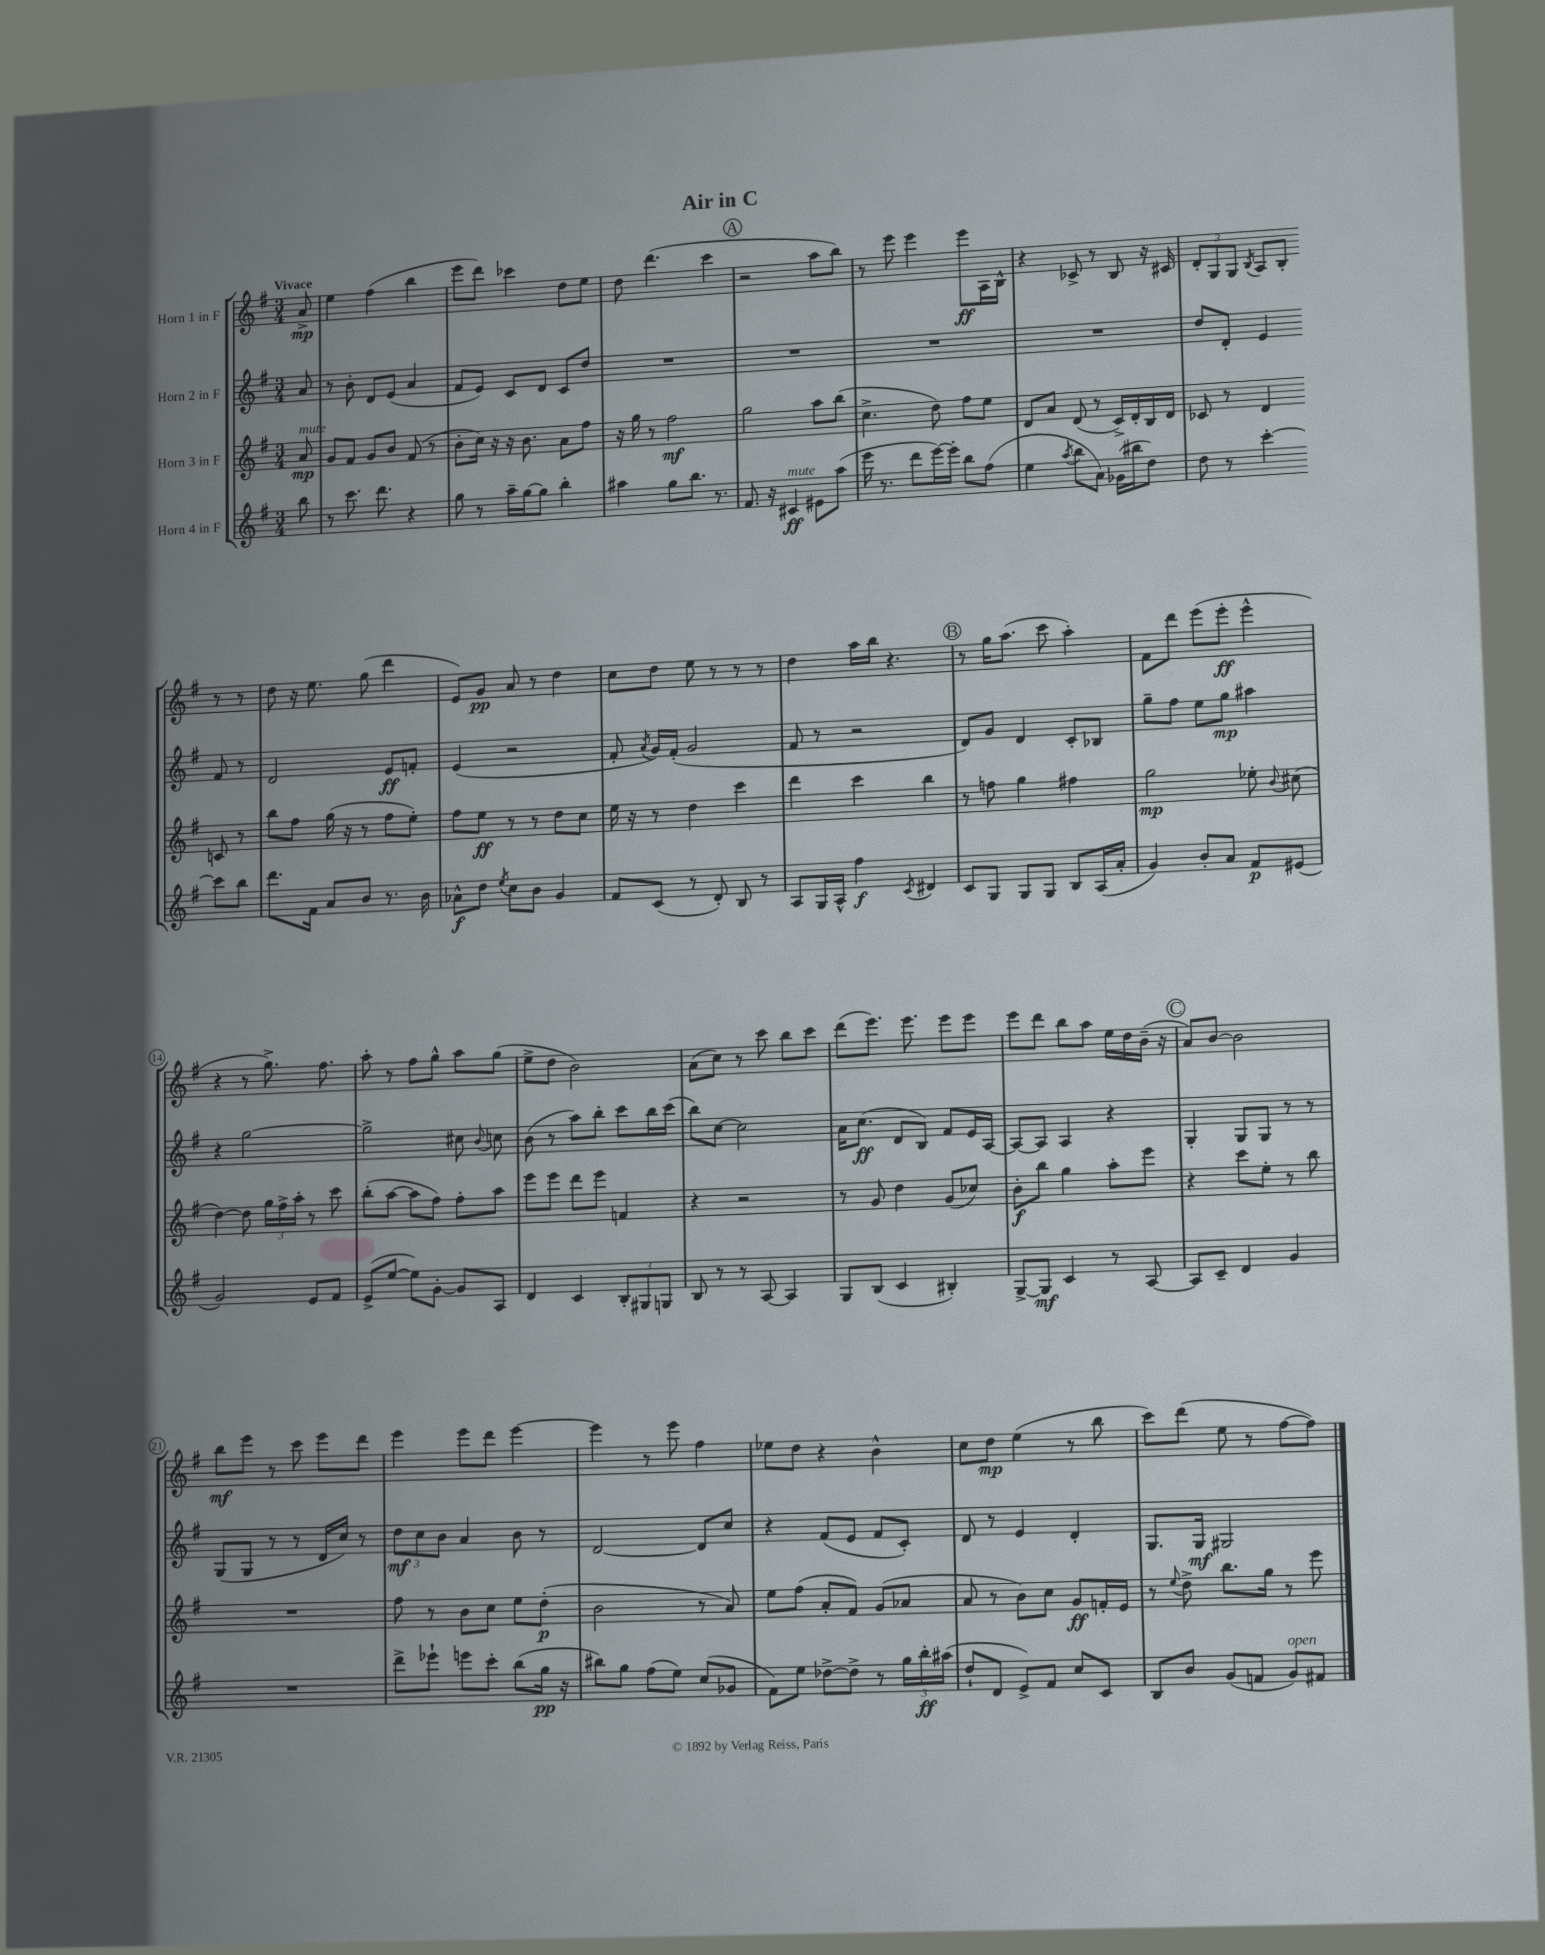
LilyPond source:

\header { title = "Air in C" }
<<
\new StaffGroup <<
\new Staff = "s0" \with { instrumentName = "Horn 1 in F" } {
    \clef treble \key g \major \numericTimeSignature \time 3/4 \partial 8 \tempo "Vivace"
    \autoBeamOff a'8->\mp |
    e''4 fis''4( b''4 |
    e'''8[ d'''8]) ces'''4 d''8[ e''8] |
    d''8 d'''4.( c'''4 |
    \mark \markup { \circle "A" } r2 a''8[ b''8]) |
    r8 e'''8 e'''4 e'''8[\ff a16 b16]-^ |
    r4 ces'8-> r8 b8 r16 cis'16 |
    \tuplet 3/2 { d'8[-. g8 g8] } \acciaccatura { b8 } a8[ b8]-. r8 r8 |
    d''8 r16 e''8. g''8( d'''4 |
    e'8[) g'8]\pp a'8 r8 d''4 |
    c''8[ d''8] e''8 r8 r8 r8 |
    d''4 a''16[ b''16] r4. |
    \mark \markup { \circle "B" } r8 g''16[ a''8.]( c'''8 a''4-.) |
    fis'8[ d'''8] e'''8[( e'''8]-.\ff e'''4-^ |
    r4 r8 g''8.->) fis''8. |
    a''8-. r8 fis''8[ g''8]-^ a''8[ g''8]( |
    e''8[-> d''8] b'2) |
    a'8[( c''8]) r8 c'''8 b''8[ c'''8] |
    d'''8[( e'''8.]) e'''8. e'''8[ e'''8] |
    e'''8[ d'''8] b''8[ a''8] e''16[ d''16 b'16]--( r16 |
    \mark \markup { \circle "C" } a'8[) b'8]~ b'2 |
    b''8[\mf e'''8] r8 c'''8 e'''8[ d'''8] |
    e'''4 e'''8[ d'''8] e'''4~ |
    e'''4 r8 e'''8 fis''4 |
    ees''8[ d''8] r4 b'4-^ |
    c''8[ d''8]\mp e''4( r8 b''8 |
    c'''8[) d'''8]( e''8 r8 fis''8[~ fis''8]) \bar "|." |
}
\new Staff = "s1" \with { instrumentName = "Horn 2 in F" } {
    \clef treble \key g \major \numericTimeSignature \time 3/4 \partial 8
    \autoBeamOff a'8 |
    r8 b'8-. d'8[ e'8]( a'4 |
    fis'8[ e'8]) c'8[ d'8] c'8[ d''8] |
    R2. |
    \mark \markup { \circle "A" } R2. |
    R2. |
    R2. |
    d''8[ d'8]-. e'4 fis'8 r8 |
    d'2 e'8[\ff f'8]-. |
    e'4( r2 |
    fis'8-. \acciaccatura { a'8 } g'16[) fis'16]-.( g'2 |
    fis'8 r8 r2 |
    \mark \markup { \circle "B" } d'8[) g'8] d'4 c'8[-. bes8] |
    g''8[-- fis''8] e''8[ g''8]\mp ais''4 |
    r4 g''2~ |
    g''2-> cis''8 \appoggiatura { b'8 } c''8 |
    b'8( r8 a''8[) b''8]-. c'''8[ b''16 c'''16]( |
    b''8[) c''8]~ c''2 |
    a'16[ c''8.]\ff( d'8[ b8]) fis'8[ e'16 a16]~ |
    a8[~ a8] a4 r4 |
    \mark \markup { \circle "C" } g4-. g8[ g8] r8 r8 |
    g8[( g8] r8 r8 d'16[ c''16]) r8 |
    \tuplet 3/2 { d''8[\mf c''8 b'8] } a'4 b'8 r8 |
    d'2~ d'8[ c''8] |
    r4 fis'8[( e'8] fis'8[ c'8]-.) |
    d'8 r8 e'4 d'4-. |
    g8.[ g16]\mf gis2 \bar "|." |
}
\new Staff = "s2" \with { instrumentName = "Horn 3 in F" } {
    \clef treble \key g \major \numericTimeSignature \time 3/4 \partial 8
    \autoBeamOff a'8\mp^\markup { \italic "mute" } |
    g'8[ fis'8] g'8[ b'8] fis'8( r8 |
    b'8[-. c''16]) r16 r16 b'8. a'8[ fis''8] |
    r16 g''16 r8 fis''2\mf |
    \mark \markup { \circle "A" } g''2 a''8[ b''8]( |
    c''4.-> d''8) fis''8[ e''8] |
    d'8[ a'8] d'8( r8 c'16[->) d'16-. b16 d'16] |
    ces'8 r8 d'4 c'8 r8 |
    b''8[ fis''8] g''16( r16 r8 fis''8[ e''8]-.) |
    fis''8[ e''8]\ff r8 r8 d''8[ c''8] |
    e''16 r16 r8 d''4 c'''4 |
    d'''4 c'''4 b''4 |
    \mark \markup { \circle "B" } r8 f''8 g''4 fis''4 |
    g''2\mp ees''8-. \appoggiatura { b'8 } cis''8( |
    d''4~) d''8 \tuplet 3/2 { g''16[ fis''16-> a''16]-. } r8 c'''8 |
    b''8[-.( a''8]~ a''8[ fis''8]) fis''8[-. a''8] |
    e'''8[ e'''8] d'''8[ e'''8] f'4 |
    r4 r2 |
    r8 g'8 d''4 g'8[( ces''8]) |
    b'8[-.\f b''8] g''4 a''8[-. e'''8] |
    \mark \markup { \circle "C" } r4 c'''8[ e''8]-. r8 b''8 |
    R2. |
    fis''8 r8 b'8[ c''8] e''8[ d''8]-.\p( |
    b'2 r8 a'8) |
    e''8[ fis''8]( a'8[-. fis'8]) g'8[( aes'8] |
    a'8 r8 b'8[) c''8] g'8[\ff f'16-. e'16] |
    r8 \appoggiatura { e''8 } d''8-> b''8.[ g''16] r8 e'''8 \bar "|." |
}
\new Staff = "s3" \with { instrumentName = "Horn 4 in F" } {
    \clef treble \key g \major \numericTimeSignature \time 3/4 \partial 8
    \autoBeamOff b''8 |
    r8 c'''8. d'''8. r4 |
    g''8 r8 a''16[-- g''16~ g''8] b''4-. |
    ais''4 g''8[ b''8.] r8. |
    \mark \markup { \circle "A" } fis'8. r16 cis'4\ff^\markup { \italic "mute" } eis'8[ a''8]( |
    e'''16 r8. d'''8[ e'''16~) e'''16]-. b''8[ fis''8]( |
    e''4 \acciaccatura { a''8 } b''8[ a'8]) ges'16[( bis''16 d''8]) |
    d''8 r8 c'''4~-. c'''8[ b''8] |
    d'''8.[ fis'16] a'8[ b'8] r8. b'16 |
    aes'8[-^\f d''8] \acciaccatura { e''8 } c''8[ b'8] g'4 |
    fis'8[ c'8]( r8 d'8-.) b8 r8 |
    a8[ g16 a16]-^ fis''4\f \acciaccatura { c'8 } dis'4 |
    \mark \markup { \circle "B" } c'8[ g8] g8[ g8] b8[ a16( a'16]-. |
    g'4) b'8[-. a'8] fis'8[\p eis'8]( |
    g'2) e'8[ fis'8] |
    e'8[->( e''8]~ e''8[) g'8]~-. g'8[ a8] |
    d'4 c'4 \tuplet 3/2 { b8[-. gis8 g8] } |
    b8 r8 r8 a8~ a4 |
    g8[ b8]( c'4 bis4-.) |
    g8[~-> g8]\mf c'4 r8 a8~ |
    \mark \markup { \circle "C" } a8[ c'8]-- d'4 g'4 |
    R2. |
    d'''8[-> ees'''8]-! e'''8[ c'''8]-. b''8[( g''16]\pp r16 |
    bis''8[) g''8] fis''8[( e''8]) c''8[( ges'8] |
    fis'8[) e''8] des''8[~-> des''8]-> r8 \tuplet 3/2 { g''16[ b''16-.\ff ais''16]( } |
    d''8[-! d'8] e'8[->) fis'8] c''8[ c'8] |
    b8[ b'8] g'8[( f'8] g'8[^\markup { \italic "open" }) fis'8] \bar "|." |
}
>>
>>
\layout { \context { \Score \override BarNumber.stencil = #(make-stencil-circler 0.1 0.3 ly:text-interface::print) } }
